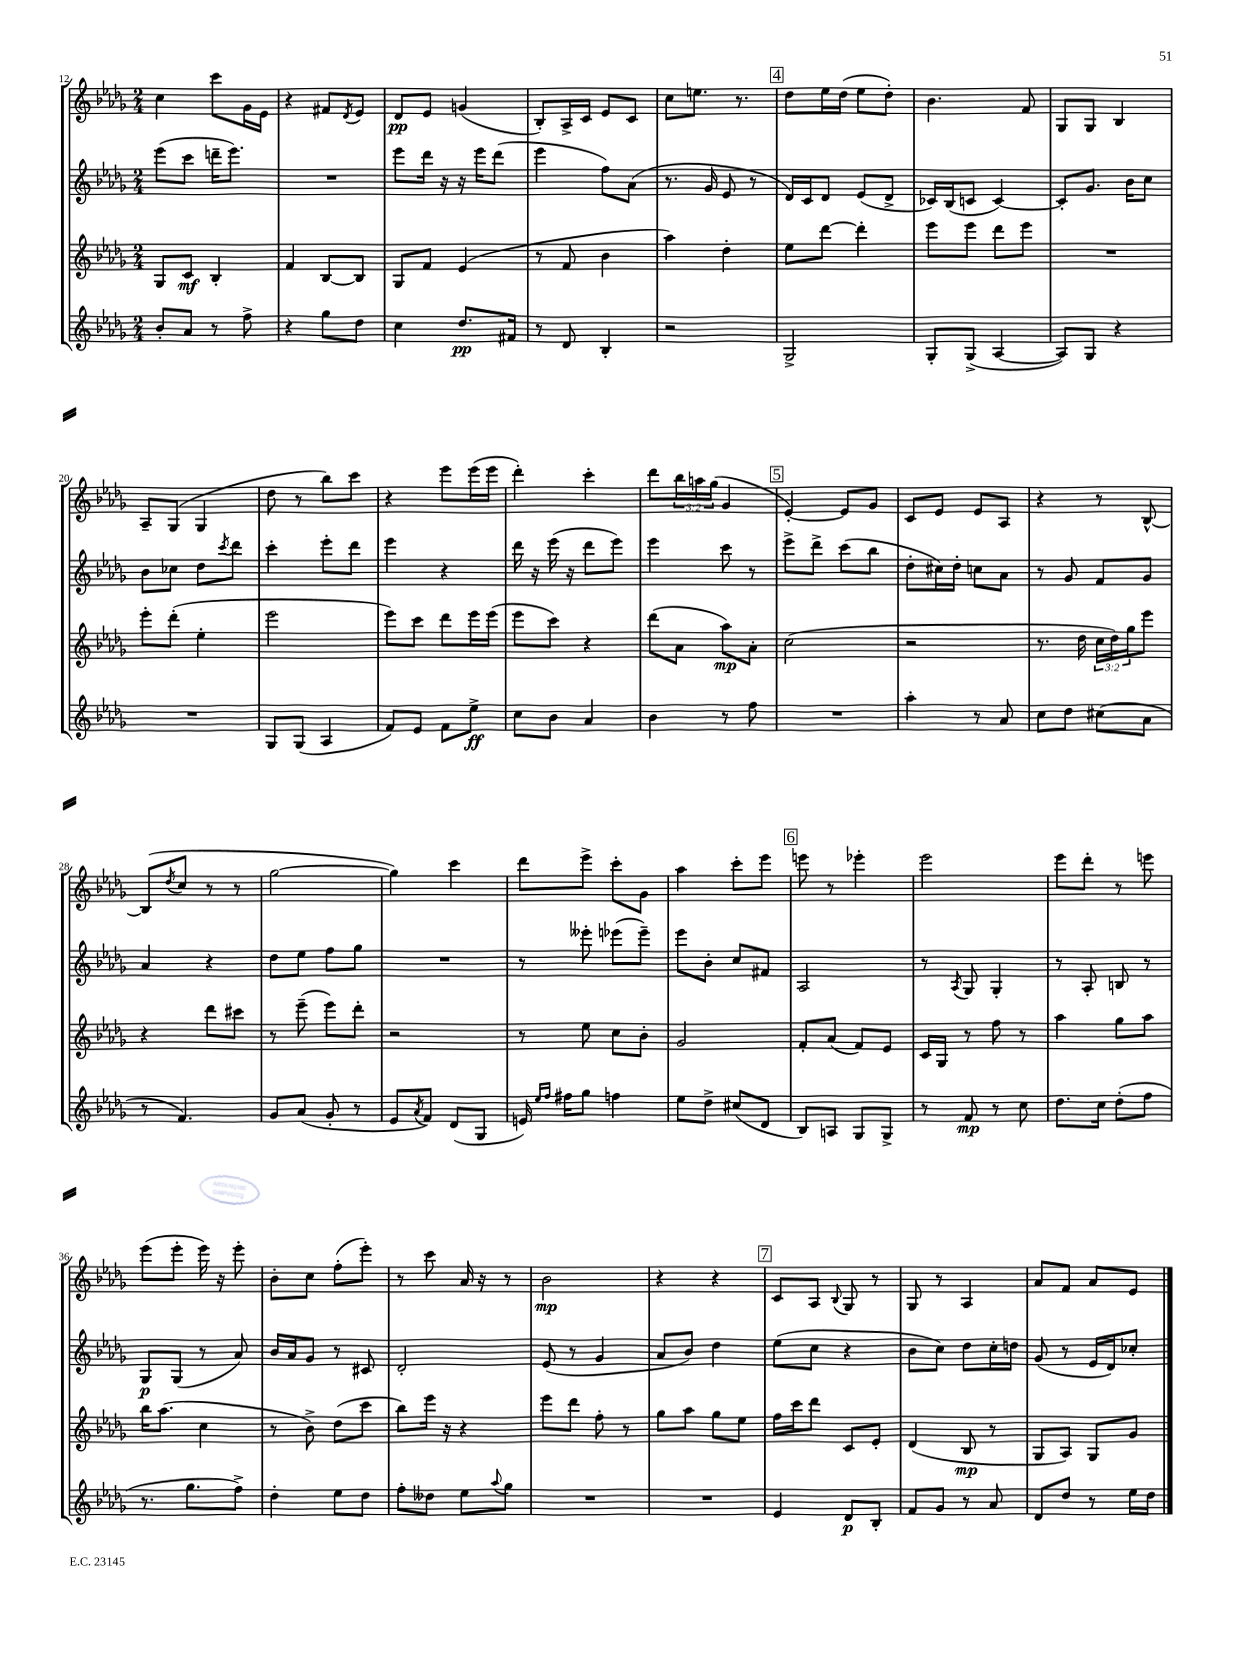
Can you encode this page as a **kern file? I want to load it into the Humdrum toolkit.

**kern	**dynam	**kern	**dynam	**kern	**dynam	**kern	**dynam
*part4	*part4	*part3	*part3	*part2	*part2	*part1	*part1
*staff4	*staff4	*staff3	*staff3	*staff2	*staff2	*staff1	*staff1
*clefG2	*	*clefG2	*	*clefG2	*	*clefG2	*
*k[b-e-a-d-g-]	*	*k[b-e-a-d-g-]	*	*k[b-e-a-d-g-]	*	*k[b-e-a-d-g-]	*
*M2/4	*	*M2/4	*	*M2/4	*	*M2/4	*
=12	=12	=12	=12	=12	=12	=12	=12
8b-'/L	.	8G-/L	.	(8eee-\L	.	4cc\	.
8a-/J	.	8c/J	mf	8ccc\J	.	.	.
8r	.	4B-'/	.	16dddn~\KL	.	8ccc\L	.
.	.	.	.	8.eee-\J)	.	.	.
8ff^\	.	.	.	.	.	16g-\L	.
.	.	.	.	.	.	16e-\JJ	.
=13	=13	=13	=13	=13	=13	=13	=13
4r	.	4f/	.	2r	.	4r	.
8gg-\L	.	[8B-/L	.	.	.	8f#X/L	.
.	.	.	.	.	.	8qd-/	.
8dd-\J	.	8B-/J]	.	.	.	8e-/J	.
=14	=14	=14	=14	=14	=14	=14	=14
4cc\	.	8G-/L	.	8eee-\L	.	8d-/L	pp
.	.	8f/J	.	16ddd-\Jk	.	8e-/J	.
.	.	.	.	16r	.	.	.
8.dd-/L	pp	(4e-/	.	16r	.	(4gn/	.
.	.	.	.	16eee-\KL	.	.	.
.	.	.	.	(8ddd-\J	.	.	.
16f#X/Jk	.	.	.	.	.	.	.
=15	=15	=15	=15	=15	=15	=15	=15
8r	.	8r	.	4eee-\	.	8B-'/L)	.
8d-/	.	8f/	.	.	.	16A-^/L	.
.	.	.	.	.	.	16c/JJ	.
4B-'/	.	4b-\	.	8ff\L)	.	8e-/L	.
.	.	.	.	(8a-\J	.	8c/J	.
=16	=16	=16	=16	=16	=16	=16	=16
2r	.	4aa-\)	.	8.r	.	8cc\L	.
.	.	.	.	.	.	8.een\J	.
.	.	.	.	16g-/	.	.	.
.	.	4dd-'\	.	8e-/	.	.	.
.	.	.	.	.	.	8.r	.
.	.	.	.	8r	.	.	.
!!LO:REH:place=s1:t=4
=17	=17	=17	=17	=17	=17	=17	=17
2G-^/	.	8ee-\L	.	16d-/LL)	.	8dd-\L	.
.	.	.	.	16c/J	.	.	.
.	.	[8ddd-\J	.	8d-/J	.	16ee-\L	.
.	.	.	.	.	.	(16dd-\JJ	.
.	.	4ddd-'\]	.	(8e-/L	.	8ee-\L	.
.	.	.	.	8d-^/J	.	8dd-'\J)	.
=18	=18	=18	=18	=18	=18	=18	=18
8G-'/L	.	8eee-\L	.	16c-X/LL)	.	4.b-\	.
.	.	.	.	(16B-/J	.	.	.
(8G-^/J	.	8eee-\J	.	8cn/J	.	.	.
[4A-/	.	8ddd-\L	.	[4c/)	.	.	.
.	.	8eee-\J	.	.	.	8f/	.
=19	=19	=19	=19	=19	=19	=19	=19
8A-/L])	.	2r	.	8c'/L]	.	8G-/L	.
8G-/J	.	.	.	8.g-/J	.	8G-/J	.
4r	.	.	.	.	.	4B-/	.
.	.	.	.	16b-\KL	.	.	.
.	.	.	.	8cc\J	.	.	.
!!LO:LB:g=z
=20	=20	=20	=20	=20	=20	=20	=20
2r	.	8eee-'\L	.	8b-\L	.	8A-~/L	.
.	.	(8ddd-'\J	.	8cc-X\J	.	(8G-/J	.
.	.	4ee-'\	.	8dd-\L	.	4G-/	.
.	.	.	.	8qccc/	.	.	.
.	.	.	.	8ddd-\J	.	.	.
=21	=21	=21	=21	=21	=21	=21	=21
8G-/L	.	2eee-\	.	4ccc'\	.	8dd-\	.
(8G-/J	.	.	.	.	.	8r	.
4A-/	.	.	.	8eee-'\L	.	8bb-\L)	.
.	.	.	.	8ddd-\J	.	8ccc\J	.
=22	=22	=22	=22	=22	=22	=22	=22
8f/L)	.	8eee-\L)	.	4eee-\	.	4r	.
8e-/J	.	8ccc\J	.	.	.	.	.
8f\L	.	8ddd-\L	.	4r	.	8eee-\L	.
8ee-^\J	ff	16eee-\L	.	.	.	(16eee-\L	.
.	.	(16eee-\JJ	.	.	.	16eee-\JJ	.
=23	=23	=23	=23	=23	=23	=23	=23
8cc\L	.	8eee-\L	.	16ddd-\	.	4ddd-'\)	.
.	.	.	.	16r	.	.	.
8b-\J	.	8ccc\J)	.	(16eee-\	.	.	.
.	.	.	.	16r	.	.	.
4a-/	.	4r	.	8ddd-\L	.	4ccc'\	.
.	.	.	.	8eee-\J)	.	.	.
=24	=24	=24	=24	=24	=24	=24	=24
4b-\	.	(8ddd-\L	.	4eee-\	.	8ddd-\L	.
.	.	8a-\J	.	.	.	24bb-\L	.
.	.	.	.	.	.	24aan\	.
.	.	.	.	.	.	(24gg-\JJ	.
8r	.	8aa-\L)	mp	8ccc\	.	4g-/	.
8ff\	.	8a-'\J	.	8r	.	.	.
!!LO:REH:place=s1:t=5
=25	=25	=25	=25	=25	=25	=25	=25
2r	.	(2cc\	.	8eee-^\L	.	[4e-'/)	.
.	.	.	.	8ddd-^\J	.	.	.
.	.	.	.	(8ccc\L	.	8e-/L]	.
.	.	.	.	8bb-\J	.	8g-/J	.
=26	=26	=26	=26	=26	=26	=26	=26
4aa-'\	.	2r	.	8dd-'\L	.	8c/L	.
.	.	.	.	16cc#X\L)	.	8e-/J	.
.	.	.	.	16dd-'\JJ	.	.	.
8r	.	.	.	8ccn\L	.	8e-/L	.
8a-/	.	.	.	8a-\J	.	8A-/J	.
=27	=27	=27	=27	=27	=27	=27	=27
8cc\L	.	8.r	.	8r	.	4r	.
8dd-\J	.	.	.	8g-/	.	.	.
.	.	16dd-\	.	.	.	.	.
(8cc#X\L	.	24cc\LL	.	8f/L	.	8r	.
.	.	24dd-\)	.	.	.	.	.
.	.	24gg-\J	.	.	.	.	.
8a-\J	.	8eee-\J	.	8g-/J	.	[8B-^^/	.
!!LO:LB:g=z
=28	=28	=28	=28	=28	=28	=28	=28
8r	.	4r	.	4a-/	.	(8B-/L]	.
.	.	.	.	.	.	8qdd-/	.
4.f/)	.	.	.	.	.	8cc/J	.
.	.	8ddd-\L	.	4r	.	8r	.
.	.	8ccc#X\J	.	.	.	8r	.
=29	=29	=29	=29	=29	=29	=29	=29
8g-/L	.	8r	.	8dd-\L	.	[2gg-\	.
(8a-/J	.	(8eee-~\	.	8ee-\J	.	.	.
8g-'/	.	8eee-\L)	.	8ff\L	.	.	.
8r	.	8ddd-'\J	.	8gg-\J	.	.	.
=30	=30	=30	=30	=30	=30	=30	=30
8e-/L	.	2r	.	2r	.	4gg-\])	.
8qa-/	.	.	.	.	.	.	.
8f/J)	.	.	.	.	.	.	.
(8d-/L	.	.	.	.	.	4ccc\	.
8G-/J	.	.	.	.	.	.	.
=31	=31	=31	=31	=31	=31	=31	=31
16en/)	.	8r	.	8r	.	8ddd-\L	.
16qqee-/LL	.	.	.	.	.	.	.
16qqff/JJ	.	.	.	.	.	.	.
16ff#X\KL	.	.	.	.	.	.	.
8gg-\J	.	8ee-\	.	8eee--X'\	.	8eee-^\J	.
4ffn\	.	8cc\L	.	(8eee-X\L	.	8ccc'\L	.
.	.	8b-'\J	.	8eee-~\J)	.	8g-\J	.
=32	=32	=32	=32	=32	=32	=32	=32
8ee-\L	.	2g-/	.	8eee-\L	.	4aa-\	.
8dd-^\J	.	.	.	8b-'\J	.	.	.
(8cc#X/L	.	.	.	8cc/L	.	8ccc'\L	.
8d-/J	.	.	.	8f#X/J	.	8eee-\J	.
!!LO:REH:place=s1:t=6
=33	=33	=33	=33	=33	=33	=33	=33
8B-/L)	.	8f'/L	.	2A-/	.	8eeen\	.
8An/J	.	(8a-/J	.	.	.	8r	.
8G-/L	.	8f/L)	.	.	.	4eee-X'\	.
8G-^/J	.	8e-/J	.	.	.	.	.
=34	=34	=34	=34	=34	=34	=34	=34
8r	.	16c/LL	.	8r	.	2eee-\	.
.	.	16G-/JJ	.	.	.	.	.
.	.	.	.	8qA-/	.	.	.
8f/	mp	8r	.	8G-/	.	.	.
8r	.	8ff\	.	4G-'/	.	.	.
8cc\	.	8r	.	.	.	.	.
=35	=35	=35	=35	=35	=35	=35	=35
8.dd-\L	.	4aa-\	.	8r	.	8eee-\L	.
.	.	.	.	8A-'/	.	8ddd-'\J	.
16cc\Jk	.	.	.	.	.	.	.
(8dd-'\L	.	8gg-\L	.	8Bn/	.	8r	.
8ff\J	.	8aa-\J	.	8r	.	8eeen\	.
!!LO:LB:g=z
=36	=36	=36	=36	=36	=36	=36	=36
8.r	.	16bb-\KL	.	8G-/L	p	(8eee-\L	.
.	.	(8.aa-\J	.	.	.	.	.
.	.	.	.	(8G-/J	.	8eee-'\J	.
8.gg-\L	.	.	.	.	.	.	.
.	.	4cc\	.	8r	.	16eee-\)	.
.	.	.	.	.	.	16r	.
8ff^\J)	.	.	.	8a-/)	.	8eee-'\	.
=37	=37	=37	=37	=37	=37	=37	=37
4dd-'\	.	8r	.	16b-/LL	.	8b-'\L	.
.	.	.	.	16a-/J	.	.	.
.	.	8b-^\)	.	8g-/J	.	8cc\J	.
8ee-\L	.	(8dd-\L	.	8r	.	(8ff'\L	.
8dd-\J	.	8ccc\J	.	8c#X/	.	8eee-'\J)	.
=38	=38	=38	=38	=38	=38	=38	=38
8ff'\L	.	8bb-\L)	.	2d-'/	.	8r	.
8dd--X\J	.	16eee-\Jk	.	.	.	8ccc\	.
.	.	16r	.	.	.	.	.
8ee-\L	.	4r	.	.	.	16a-/	.
.	.	.	.	.	.	16r	.
8qqaa-/	.	.	.	.	.	.	.
8gg-\J	.	.	.	.	.	8r	.
=39	=39	=39	=39	=39	=39	=39	=39
2r	.	8eee-\L	.	(8e-/	.	2b-\	mp
.	.	8ddd-\J	.	8r	.	.	.
.	.	8ff'\	.	4g-/	.	.	.
.	.	8r	.	.	.	.	.
=40	=40	=40	=40	=40	=40	=40	=40
2r	.	8gg-\L	.	8a-/L	.	4r	.
.	.	8aa-\J	.	8b-/J)	.	.	.
.	.	8gg-\L	.	4dd-\	.	4r	.
.	.	8ee-\J	.	.	.	.	.
!!LO:REH:place=s1:t=7
=41	=41	=41	=41	=41	=41	=41	=41
4e-/	.	16ff\LL	.	(8ee-\L	.	8c/L	.
.	.	16ccc\J	.	.	.	.	.
.	.	8ddd-\J	.	8cc\J	.	8A-/J	.
.	.	.	.	.	.	8qqB-/	.
8d-/L	p	8c/L	.	4r	.	8G-/	.
8B-'/J	.	8e-'/J	.	.	.	8r	.
=42	=42	=42	=42	=42	=42	=42	=42
8f/L	.	(4d-/	.	8b-\L	.	8G-/	.
8g-/J	.	.	.	8cc\J)	.	8r	.
8r	.	8B-/	mp	8dd-\L	.	4A-/	.
8a-/	.	8r	.	16cc'\L	.	.	.
.	.	.	.	16ddn\JJ	.	.	.
=43	=43	=43	=43	=43	=43	=43	=43
8d-/L	.	8G-/L	.	(8g-/	.	8a-/L	.
8dd-/J	.	8A-/J)	.	8r	.	8f/J	.
8r	.	8G-/L	.	16e-/LL	.	8a-/L	.
.	.	.	.	16d-/J)	.	.	.
16ee-\LL	.	8g-/J	.	8cc-X'/J	.	8e-/J	.
16dd-\JJ	.	.	.	.	.	.	.
==	==	==	==	==	==	==	==
*-	*-	*-	*-	*-	*-	*-	*-
